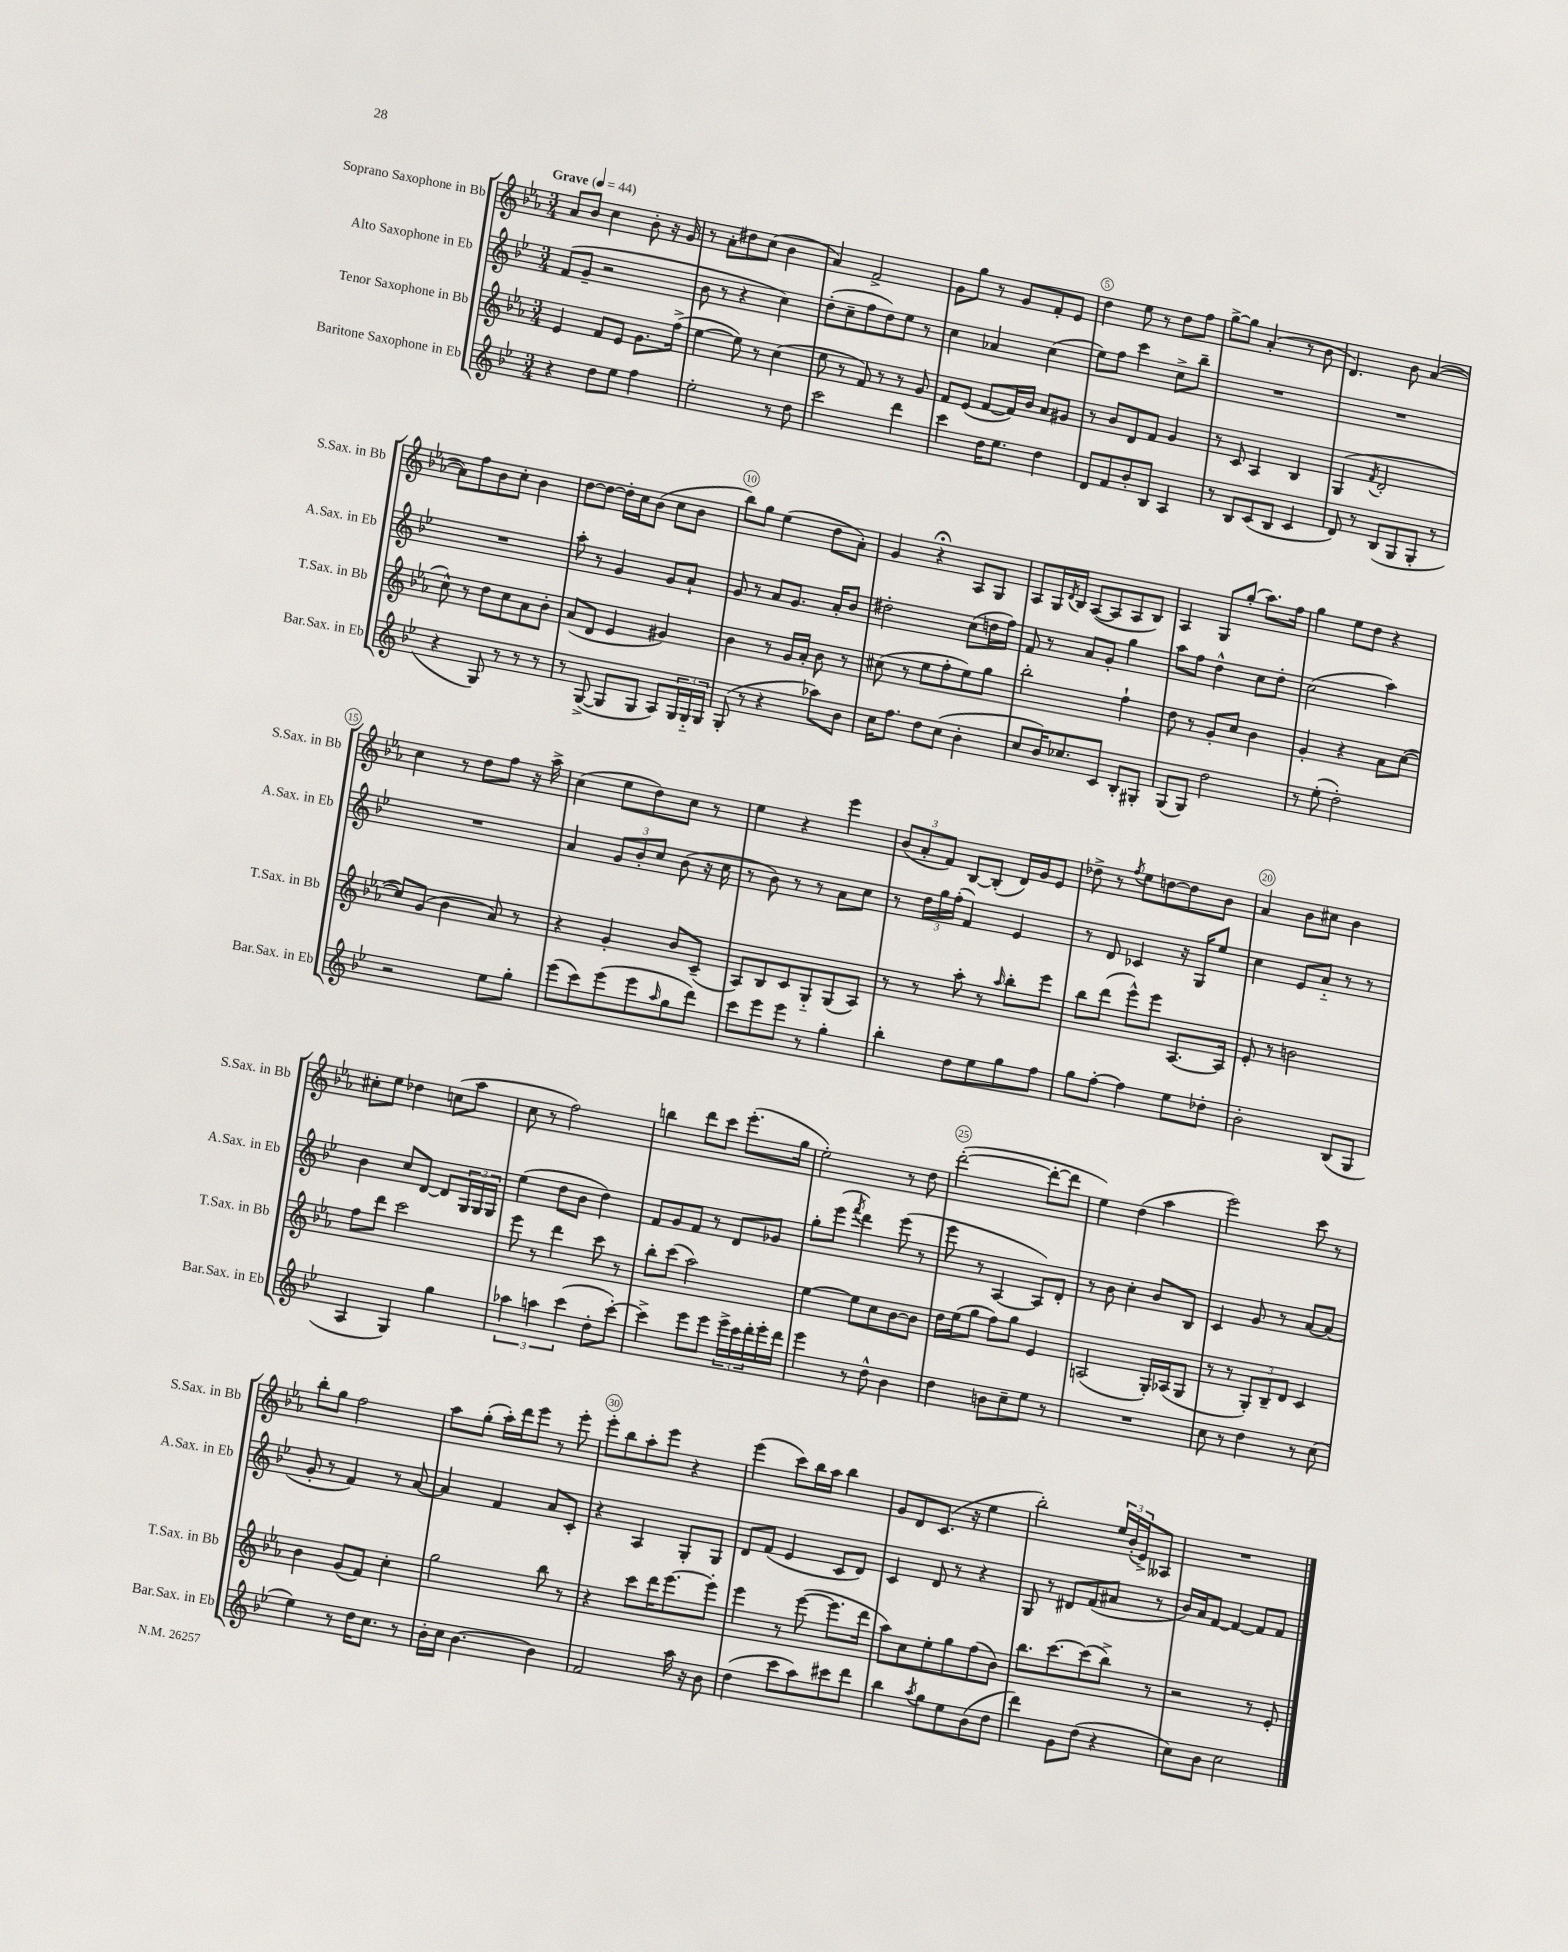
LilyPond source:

<<
\new StaffGroup <<
\new Staff = "s0" \with { instrumentName = "Soprano Saxophone in Bb" shortInstrumentName = "S.Sax. in Bb" } {
    \clef treble \key ees \major \numericTimeSignature \time 3/4 \tempo "Grave" 4 = 44
    aes'8 bes'8 c''4 bes'8-. r16 g'16 |
    r8 aes'8-. dis''8 c''8( bes'4 |
    aes'4) f'2-> |
    g'8 g''8 r8 g'8 f'8-. ees'8 |
    d''4 ees''8 r8 d''8 f''8 |
    g''8~-> g''8 aes'4-.( r8 bes'8 |
    d'4.) bes'8 aes'4~( |
    aes'8) f''8 bes'8 c''8-. bes'4 |
    d''8~ d''8~ d''16-. c''16 bes'8( c''8 bes'8 |
    bes''8) g''8 ees''4( d''8 aes'8-.) |
    g'4 r4\fermata aes8 g8 |
    aes8 g16 \acciaccatura { d'8 } bes16 aes8~( aes8 aes8 bes8) |
    aes4 g8 g''8-.( aes''8.) f''16 |
    g''4 ees''8 d''8 r4 |
    c''4 r8 d''8 f''8 r16 aes''16-> |
    c''4( ees''8 d''8) c''8 r8 |
    ees''4 r4 ees'''4 |
    \tuplet 3/2 { bes'8( aes'8-. f'8) } bes8~ bes8-.( d'16) g'16 ees'8 |
    des''8-> r8 \acciaccatura { f''8 } ees''8 d''8~ d''8 bes'8 |
    aes'4 bes'8 cis''8 bes'4 |
    cis''8-. ees''8 des''4 c''8( aes''8 |
    c''8 r8 f''2) |
    b''4 d'''8 c'''8 ees'''8.-.( g''16 |
    ees''2-.) r8 d''8 |
    d'''2~-.( d'''8~-. d'''8 |
    ees''4) d''4( aes''4 |
    ees'''2) c'''8 r8 |
    bes''8-. g''8 f''2 |
    aes''8 g''8-.( aes''16-.) d'''16 ees'''8 r8 ees'''8-. |
    ees'''8-. bes''8 aes''8-. ees'''8 r4 |
    ees'''4( c'''8) bes''16 aes''16 bes''4 |
    g'8 d'8 c'8.( r16 ees''4 |
    bes''2-.) \tuplet 3/2 { ees''16 bes'16-.( ees'16->) } aeses8 |
    R2. \bar "|." |
}
\new Staff = "s1" \with { instrumentName = "Alto Saxophone in Eb" shortInstrumentName = "A.Sax. in Eb" } {
    \clef treble \key bes \major \numericTimeSignature \time 3/4
    f'8( g'8-- r2 |
    bes'8 r8 r4 c''4) |
    d''8-.( c''8-- f''8 d''8) ees''8 r8 |
    c''4 aes'4 c''4( |
    ees''8) f''8 c'''4 c''8-> bes''8-- |
    R2. |
    R2. |
    R2. |
    a''8-. r8 g'4 g'8 a'8-! |
    g'8 r8 a'8 g'8. a'16-. bes'8 |
    dis''2-. c''8( d''16 f''16) |
    f'8 r8 a'8 g'8-. g''4 |
    a''8 f''8 d''4-^ c''8 d''8-. |
    c''2( a''4) |
    R2. |
    a'4 \tuplet 3/2 { g'8 bes'8-. c''8 } bes'8( r16 c''16 |
    r8 bes'8) r8 r8 a'8 c''8 |
    r8 \tuplet 3/2 { d''16 g''16 f''16-.( } f'4) ees'4 |
    r8 d'8 ces'4 r16 g16 ees''8 |
    c''4 ees'8 a'8-_ r8 r8 |
    bes'4 c''8 d'8~ d'8 \tuplet 3/2 { g16 g16 g16 } |
    ees''4( d''8 bes'8 d''4) |
    f'8 g'8 f'8 r8 d'8 ges'8 |
    g''8-. ees'''8( \acciaccatura { f'''8 } d'''4) ees'''8( r8 |
    ees'''8 r8 a4~ a8) d'8-. |
    r8 bes'8 c''4-. bes'8 bes8 |
    c'4 g'8 r8 a'8~ a'8( |
    g'8-. r8 f'4) r8 a'8~ |
    a'4 f'4 a'8 c'8-. |
    r4 a4 g8-. g8 |
    d'8 f'8( ees'4 c'8 d'8) |
    c'4 d'8 r8 r4 |
    g8 r8 dis'8 f'8( ais'8 r8 |
    bes'16) a'16 f'8~ f'4~ f'8 f'8 \bar "|." |
}
\new Staff = "s2" \with { instrumentName = "Tenor Saxophone in Bb" shortInstrumentName = "T.Sax. in Bb" } {
    \clef treble \key ees \major \numericTimeSignature \time 3/4
    ees'4 f'8 ees'8 g'8. f''16->( |
    ees''4~ ees''8) r8 c''4( |
    ees''8 r8 f'8) r8 r8 g'8 |
    f'8 ees'8( f'8~ f'16) bes'16 aes'8 gis'8 |
    r8 bes'8 d'8 f'8 g'4 |
    r8 c'8 aes4 bes4 |
    g4( \acciaccatura { f'8 } d'2-. |
    c''8-^) r8 d''8 c''8 aes'8 bes'8-. |
    aes'8( d'8 ees'4 gis'4) |
    bes'4 r8 g'16 aes'16-. bes'8 r8 |
    cis''8( r8 ees''8 f''8-. ees''8) g''8 |
    bes''2-. f''4-! |
    d''8 r8 g'8-. c''8 bes'4 |
    g'4-. r4 aes'8 c''8~( |
    c''8) g'8( bes'4 aes'8) r8 |
    r4 g'4-. bes'8 c'8--( |
    aes8) bes8 c'8 g8-_ g8( aes8) |
    r8 r8 aes''8-. r8 \grace { aes''16 } bes''8-. ees'''8 |
    bes''8 d'''8( ees'''8-^) ees'''8 aes8.~ aes16 |
    ees'8-. r8 b'2 |
    f''8 d'''8 c'''2 |
    ees'''8 r8 d'''4 c'''8 r8 |
    bes''8-. c'''8( aes''2) |
    ees''4~ ees''8 c''8 bes'8~ bes'8 |
    d''16 ees''16( g''8 f''8) g''8 ees'4 |
    a2( g16-.) aes16( g8 |
    r8 r8 \tuplet 3/2 { g8-.) bes8-- d'8 } c'4 |
    bes'4 g'8( f'8) c''4-. |
    g''2 bes''8 r8 |
    r4 c'''8 d'''16 ees'''8.~ ees'''8-. |
    ees'''4 r8 ees'''8~( ees'''8. d'''16 |
    aes''8) c''8 ees''8-. g''8 f''8( bes'8) |
    bes''8. c'''8.~ c'''8( bes''8->) r8 |
    r2 r8 ees'8-. \bar "|." |
}
\new Staff = "s3" \with { instrumentName = "Baritone Saxophone in Eb" shortInstrumentName = "Bar.Sax. in Eb" } {
    \clef treble \key bes \major \numericTimeSignature \time 3/4
    r4 d''8 ees''8 f''4 |
    ees''2-. r8 d''8 |
    c'''2 d'''4 |
    c'''4 d''16 ees''8. d''4 |
    d'8 f'8 bes'8-. bes8 a4 |
    r8 bes8 c'8( bes8 c'4 |
    d'8) r8 bes8( g8 g8-. r8 |
    r4 g8) r8 r8 r8 |
    r8 g8~->( g8 g8 a8) \tuplet 3/2 { g16 g16-_ g16 } |
    g8-.( r8 r4 aes''8) bes'8 |
    c''16 f''8. d''8 c''8( bes'4-. |
    c''8 bes'16) ces''8. c'8 bes8-. gis8-. |
    g8( g8) d''2 |
    r8 ees''8-.( d''2-.) |
    r2 ees''8 g''8-. |
    ees'''8( c'''8) ees'''8( ees'''8 \grace { a''16 } g''8 d'''8) |
    c'''8 ees'''8 ees'''8 r8 g''4-. |
    bes''4-. d''8 ees''8 g''8 f''8 |
    g''8 f''8~-. f''4 ees''8 des''8-. |
    bes'2-. bes8( g8 |
    a4 g4) g''4 |
    \tuplet 3/2 { aes''4 a''4 c'''4( } d''8-. c'''8~-.) |
    c'''4-> ees'''8 ees'''8 \tuplet 3/2 { ees'''16-> c'''16 d'''16-. } ees'''16-. d'''16 |
    ees'''4 r8 d''8-^ bes'4 |
    d''4 b'8 c''8-- ees''8 r8 |
    R2. |
    c''8 r8 d''4 r8 c''8( |
    ees''4) r8 d''16 c''8. r8 |
    bes'16-. c''16 bes'4.~ bes'4 |
    f'2 a''16 r16 bes'8 |
    d''4( c'''8 a''8) cis'''8 d'''8 |
    bes''4 \acciaccatura { a''8 } g''8 ees''8 bes'8( d''8 |
    d'''4) g'8 d''8( r4 |
    c''8) bes'8 c''2 \bar "|." |
}
>>
>>
\layout { \context { \Score \override BarNumber.break-visibility = ##(#f #t #t) barNumberVisibility = #(every-nth-bar-number-visible 5) \override BarNumber.stencil = #(make-stencil-circler 0.1 0.3 ly:text-interface::print) } }
